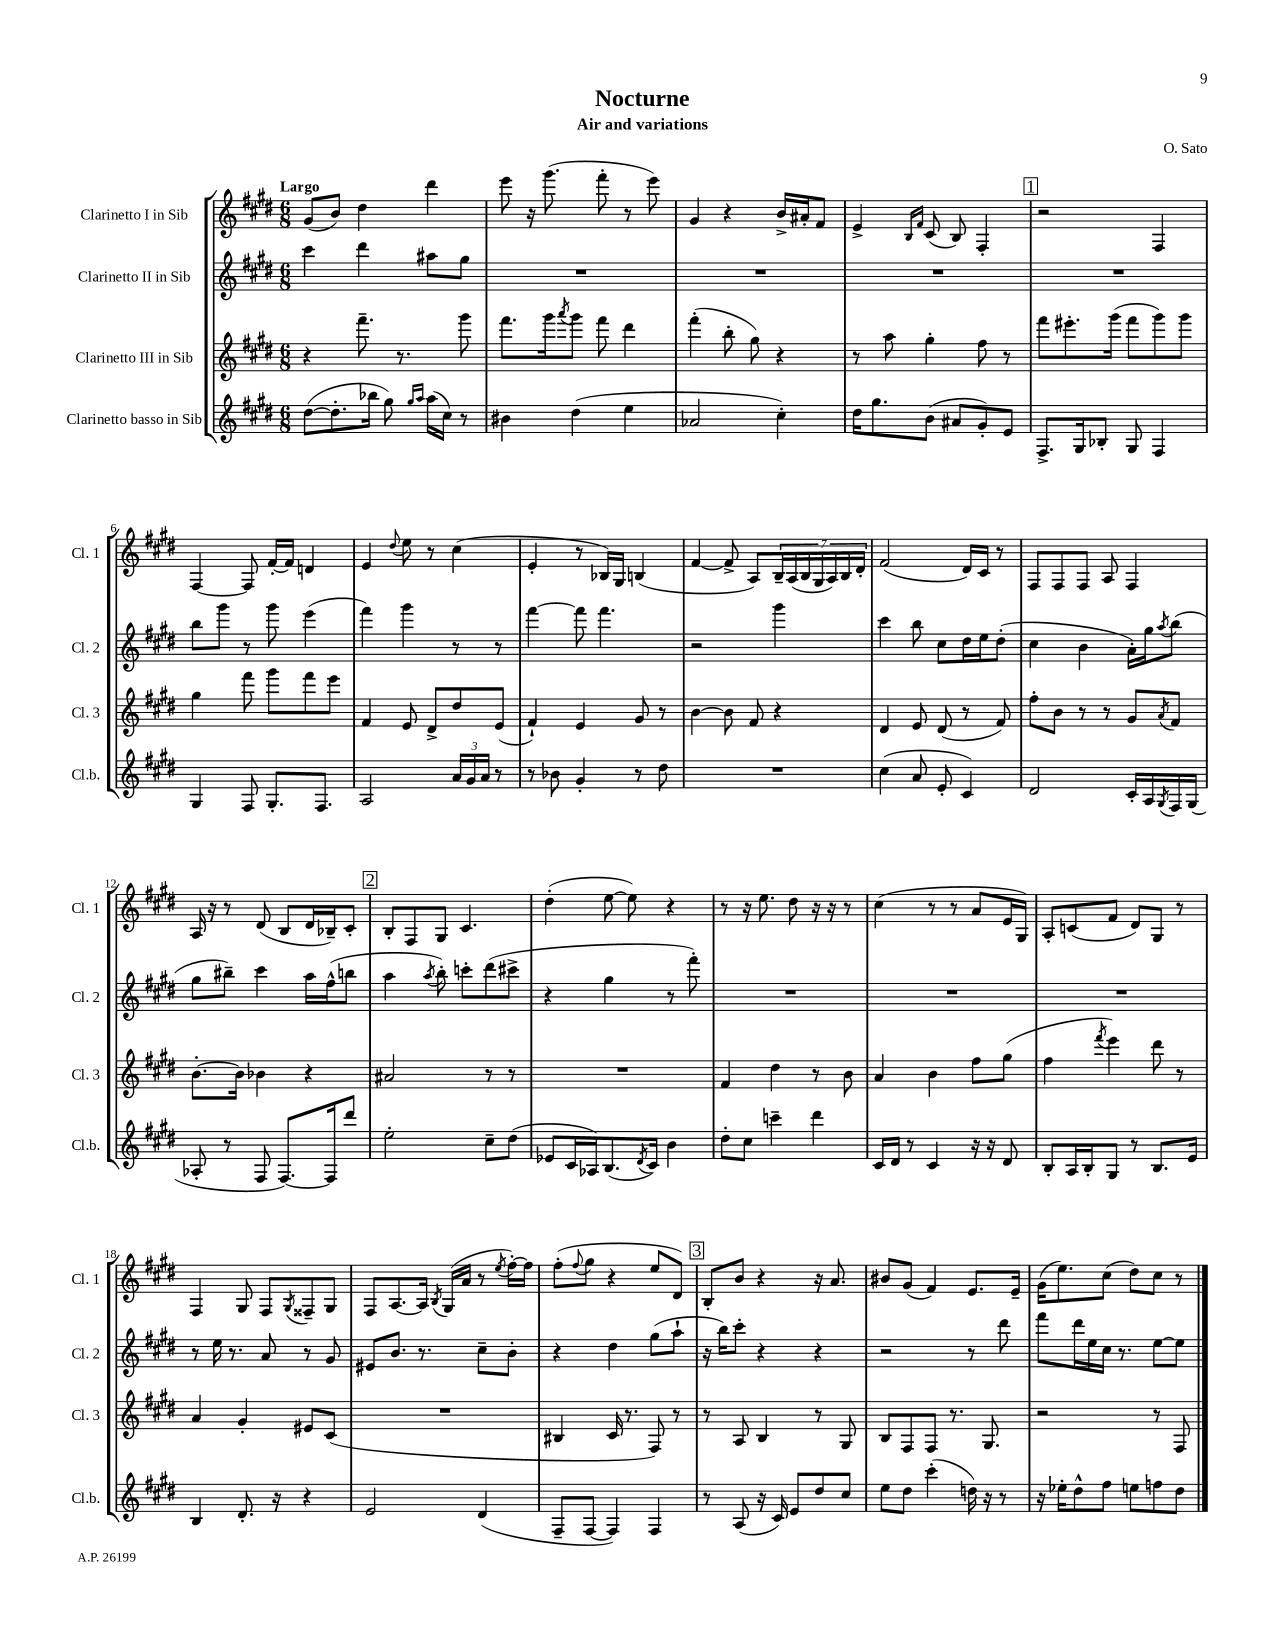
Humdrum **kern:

**kern	**kern	**kern	**kern
*staff4	*staff3	*staff2	*staff1
*clefG2	*clefG2	*clefG2	*clefG2
*k[f#c#g#d#]	*k[f#c#g#d#]	*k[f#c#g#d#]	*k[f#c#g#d#]
*M6/8	*M6/8	*M6/8	*M6/8
([8dd#	4r	4ccc#	(8g#
8.dd#']	.	.	8b)
.	8.fff#~	4ddd#	4dd#
16bb-	.	.	.
8gg#)	.	.	.
.	8.r	.	.
16qqgg#	.	.	.
16qqaa	.	.	.
(16aa	.	8aa#	4ddd#
16cc#)	.	.	.
8r	8ggg#	8gg#	.
=	=	=	=
4b#	8.fff#	2.r	8eee
.	.	.	16r
.	16ggg#	.	(8.ggg#
.	8qaaa	.	.
(4dd#	8ggg#	.	.
.	8fff#	.	8fff#'
4ee	4ddd#	.	8r
.	.	.	8eee)
=	=	=	=
2a-	(4fff#'	2.r	4g#
.	8bb'	.	4r
.	8gg#)	.	.
4cc#')	4r	.	16b^
.	.	.	16a#'
.	.	.	8f#
=	=	=	=
16dd#	8r	2.r	4e^
8.gg#	.	.	.
.	8aa	.	.
.	.	.	16qqB
.	.	.	16qqf#
(8b	4gg#'	.	(8c#
8a#	.	.	8B)
8g#')	8ff#	.	4F#'
8e	8r	.	.
=	=	=	=
8.F#^	8fff#	2.r	2r
.	8.eee#'	.	.
16G#	.	.	.
8B-'	.	.	.
.	(16ggg#	.	.
8G#	8fff#	.	.
4F#	8ggg#)	.	4F#
.	8ggg#	.	.
=	=	=	=
4G#	4gg#	8bb	[4F#
.	.	8ggg#	.
8F#	8fff#	8r	8F#]
8.G#'	8ggg#	8ggg#	[16f#'
.	.	.	16f#]
.	8fff#	(4eee	4d
8.F#	.	.	.
.	8eee	.	.
=	=	=	=
2A	4f#	4fff#)	4e
.	.	.	8qqdd#
.	8e	4ggg#	8ee
.	8d#^	.	8r
24a	8dd#	8r	(4cc#
24g#	.	.	.
24a	.	.	.
8r	(8e	8r	.
=	=	=	=
8r	4f#`)	[4fff#	4e'
8b-	.	.	.
4g#'	4e	8fff#]	8r
.	.	4.fff#	16B-)
.	.	.	16G#
8r	8g#	.	(4B
8dd#	8r	.	.
=	=	=	=
2.r	[4b	2r	[4f#
.	8b]	.	8f#^]
.	8f#	.	8A)
.	4r	4ggg#	28B~
.	.	.	(28A
.	.	.	28B
.	.	.	28G#
.	.	.	28A)
.	.	.	28B
.	.	.	28d#'
=	=	=	=
(4cc#	4d#	4ccc#	(2f#
8a	8e	8bb	.
8e'	(8d#	8cc#	.
4c#)	8r	16dd#	16d#)
.	.	16ee	16c#
.	8f#)	(8dd#'	8r
=	=	=	=
2d#	8ff#'	4cc#	8F#
.	8b	.	8F#
.	8r	4b	8F#
.	8r	.	8A
16c#'	8g#	16a')	4F#
16A	.	16gg#	.
8qG#	8qa	8qaa	.
16F#	8f#	(8bb	.
(16G#	.	.	.
=	=	=	=
8A-'	[8.b'	8gg#	16A
.	.	.	16r
8r	.	8bb#~)	8r
.	16b]	.	.
8F#	4b-	4ccc#	(8d#
[8.F#)	.	.	8B
.	4r	16aa	16d#
16F#]	.	(16ff#^^	16B-~)
8ddd#	.	8bb	8c#'
=	=	=	=
2ee'	2a#	4aa	8B'
.	.	.	8F#
.	.	8qaa	.
.	.	8bb')	8G#
.	.	8ccc'	4.c#
8cc#~	8r	(8ddd#	.
(8dd#	8r	8ccc#^	.
=	=	=	=
8e-	2.r	4r	(4dd#'
16c#	.	.	.
16A-)	.	.	.
(8.B	.	4gg#	[8ee
.	.	.	8ee])
8qd#	.	.	.
16c#)	.	.	.
4b	.	8r	4r
.	.	8fff#')	.
=	=	=	=
8dd#'	4f#	2.r	8r
8cc#	.	.	16r
.	.	.	8.ee
4ccc~	4dd#	.	.
.	.	.	8dd#
4ddd#	8r	.	16r
.	.	.	16r
.	8b	.	8r
=	=	=	=
16c#	4a	2.r	(4cc#
16d#	.	.	.
8r	.	.	.
4c#	4b	.	8r
.	.	.	8r
16r	8ff#	.	8a
16r	.	.	.
8d#	(8gg#	.	16e
.	.	.	16G#)
=	=	=	=
8B'	4ff#	2.r	8A'
16A	.	.	(8c
16B'	.	.	.
.	8qfff#	.	.
8G#	4eee)	.	8f#
8r	.	.	8d#)
8.B	8ddd#	.	8G#
.	8r	.	8r
16e	.	.	.
=	=	=	=
4B	4a	8r	4F#
.	.	16ee	.
.	.	8.r	.
8.d#'	4g#'	.	8G#
.	.	8a	8F#
16r	.	.	.
.	.	.	8qG#
4r	8e#	8r	8F##~
.	(8c#	8g#	8G#
=	=	=	=
2e	2.r	8e#	8F#
.	.	8.b	[8.A
.	.	8.r	16A]
.	.	.	8qB
.	.	.	(16G#
.	.	.	16a
(4d#	.	8cc#~	8r
.	.	.	8qee
.	.	8b'	[16ff#')
.	.	.	16ff#]
=	=	=	=
8F#~	4B#	4r	(8ff#'
.	.	.	8qqff#
[8F#	.	.	8gg#
4F#])	16c#	4dd#	4r
.	8.r	.	.
4F#	8F#)	(8gg#	8ee
.	8r	8aa`	8d#)
=	=	=	=
8r	8r	16r	8B'
.	.	16bb)	.
(8A	8A	8ccc#'	8b
16r	4B	4r	4r
16c#)	.	.	.
8e	.	.	.
8dd#	8r	4r	16r
.	.	.	8.a
8cc#	8G#	.	.
=	=	=	=
8ee	8B	2r	8b#
8dd#	8F#	.	(8g#
(4ccc#'	8F#	.	4f#)
.	8.r	.	.
16dd)	.	8r	8.e
16r	8.G#	.	.
8r	.	8ddd#	.
.	.	.	16e~
=	=	=	=
16r	2r	8fff#	(16g#
16ee-'	.	.	8.ee)
8dd#^^	.	16ddd#	.
.	.	16ee	.
8ff#	.	16cc#	(8cc#
.	.	8.r	.
8ee	.	.	8dd#)
8ff	8r	[8ee	8cc#
8dd#	8F#	8ee]	8r
==	==	==	==
*-	*-	*-	*-
